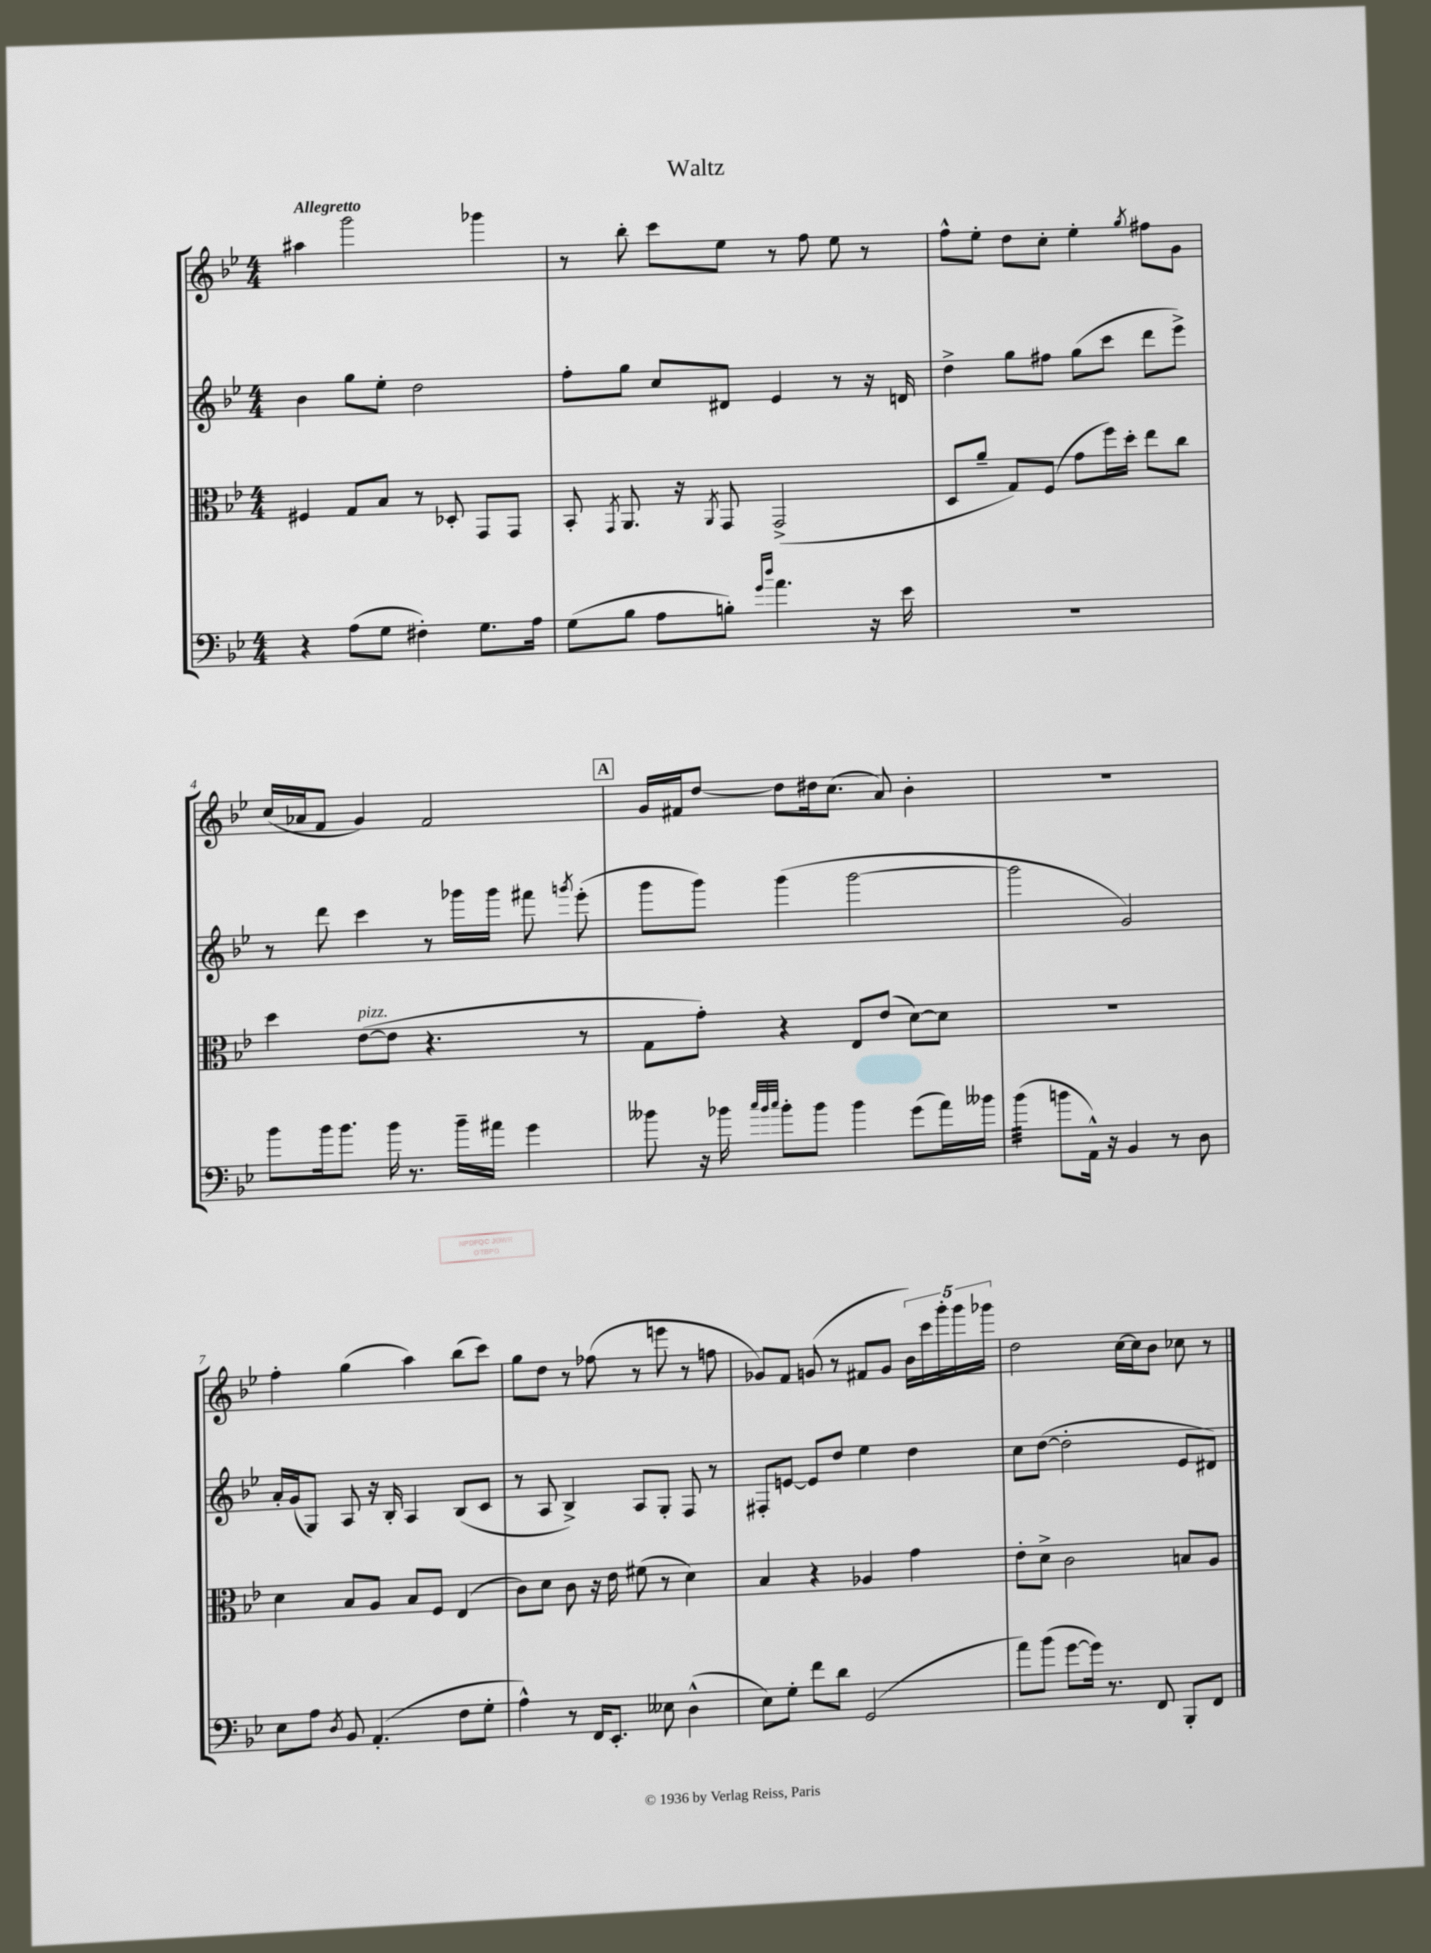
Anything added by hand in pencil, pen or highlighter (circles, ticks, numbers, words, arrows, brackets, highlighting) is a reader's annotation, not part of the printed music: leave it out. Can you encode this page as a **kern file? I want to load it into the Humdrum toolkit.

**kern	**kern	**kern	**kern
*staff4	*staff3	*staff2	*staff1
*clefF4	*clefC3	*clefG2	*clefG2
*k[b-e-]	*k[b-e-]	*k[b-e-]	*k[b-e-]
*M4/4	*M4/4	*M4/4	*M4/4
4r	4F#	4b-	4aa#
(8A	8G	8gg	2ggg
8G	8B-	8ee-'	.
4F#')	8r	2dd	.
.	8D-'	.	.
8.G	8GG	.	4ggg-
.	8GG	.	.
16A	.	.	.
=	=	=	=
(8G	8BB-'	8ff'	8r
.	8qGG	.	.
8B-	8.AA	8gg	8bb-'
8A	.	8cc	8ccc
.	16r	.	.
.	8qAA	.	.
8B')	8GG	8d#	8ee-
16qqg	.	.	.
16qqdd	.	.	.
4.a	(2GG^	4e-	8r
.	.	.	8ff
.	.	8r	8ee-
16r	.	16r	8r
16e-	.	16d	.
=	=	=	=
1r	8D	4dd^	8ff^^
.	8a~	.	8ee-'
.	8G)	8gg	8dd
.	(8F	8ff#	8cc'
.	8g	(8gg	4ee-'
.	16ff)	8ccc	.
.	16dd'	.	.
.	.	.	8qgg
.	8ee-	8ddd	8ff#
.	8cc	8eee-^)	8g
=	=	=	=
8b-	4dd	8r	(16cc
.	.	.	16a-
16b-	.	8ddd	8f
8.b-	.	.	.
.	([8e-	4ccc	4g)
16b-	8e-]	.	.
8.r	.	.	.
.	4.r	8r	2f
16b-~	.	16ggg-	.
16a#	.	16ggg-	.
4g	.	8fff#	.
.	.	8qggg	.
.	8r	(8eee-'	.
=	=	=	=
8b--	8G	8ggg	16g
.	.	.	16f#
16r	8g')	8ggg)	[8dd
16b-	.	.	.
32qqcc	.	.	.
32qqb-	.	.	.
32qqcc	.	.	.
8b-'	4r	(4ggg	8dd]
8b-	.	.	16dd#
.	.	.	(8.cc
4b-	8E-	[2ggg	.
.	(8e-	.	8a)
(8g	[8d)	.	4b-'
16a)	8d]	.	.
16b--	.	.	.
=	=	=	=
(4b-	1r	2ggg]	1r
8b	.	.	.
16AA^^)	.	.	.
16r	.	.	.
4BB-	.	2g)	.
8r	.	.	.
8D	.	.	.
=	=	=	=
8E-	4d	16a'	4ff'
.	.	(16g	.
8A	.	8G)	.
8qD	.	.	.
8BB-	8B-	8A	(4gg
(4.AA'	8A	16r	.
.	.	16B-'	.
.	8B-	4A	4aa)
.	8F	.	.
8F	(4E-	(8B-	(8bb-
8G'	.	8c	8ccc)
=	=	=	=
4A^^)	8c)	8r	8gg
.	8d	8A	8dd
8r	8c	4B-^)	8r
16FF	16r	.	(8ff-
8.EE-'	16e-	.	.
.	(8f#	8A	8r
8E--	8r	8G'	8eee
(4D^^	4d)	8F	8r
.	.	8r	8ff
=	=	=	=
8E-)	4B-	8F#'	8g-)
8G'	.	[8e	8f
8f	4r	8e]	(8g
8d	.	8dd	8r
(2GG	4A-	4ee-	8f#
.	.	.	8g
.	4g	4dd	20b-)
.	.	.	20ccc
.	.	.	20ggg'
.	.	.	20ggg
.	.	.	20ggg-
=	=	=	=
8a)	8e-'	8cc	2dd
(8b-	8d^	([8dd	.
[8g	2c	2dd']	.
16g])	.	.	.
8.r	.	.	.
.	.	.	[16cc
.	.	.	16cc]
8FF	.	.	8b-
8BBB-'	8B	8e-	8cc-
8FF	8A	8d#)	8r
==	==	==	==
*-	*-	*-	*-
